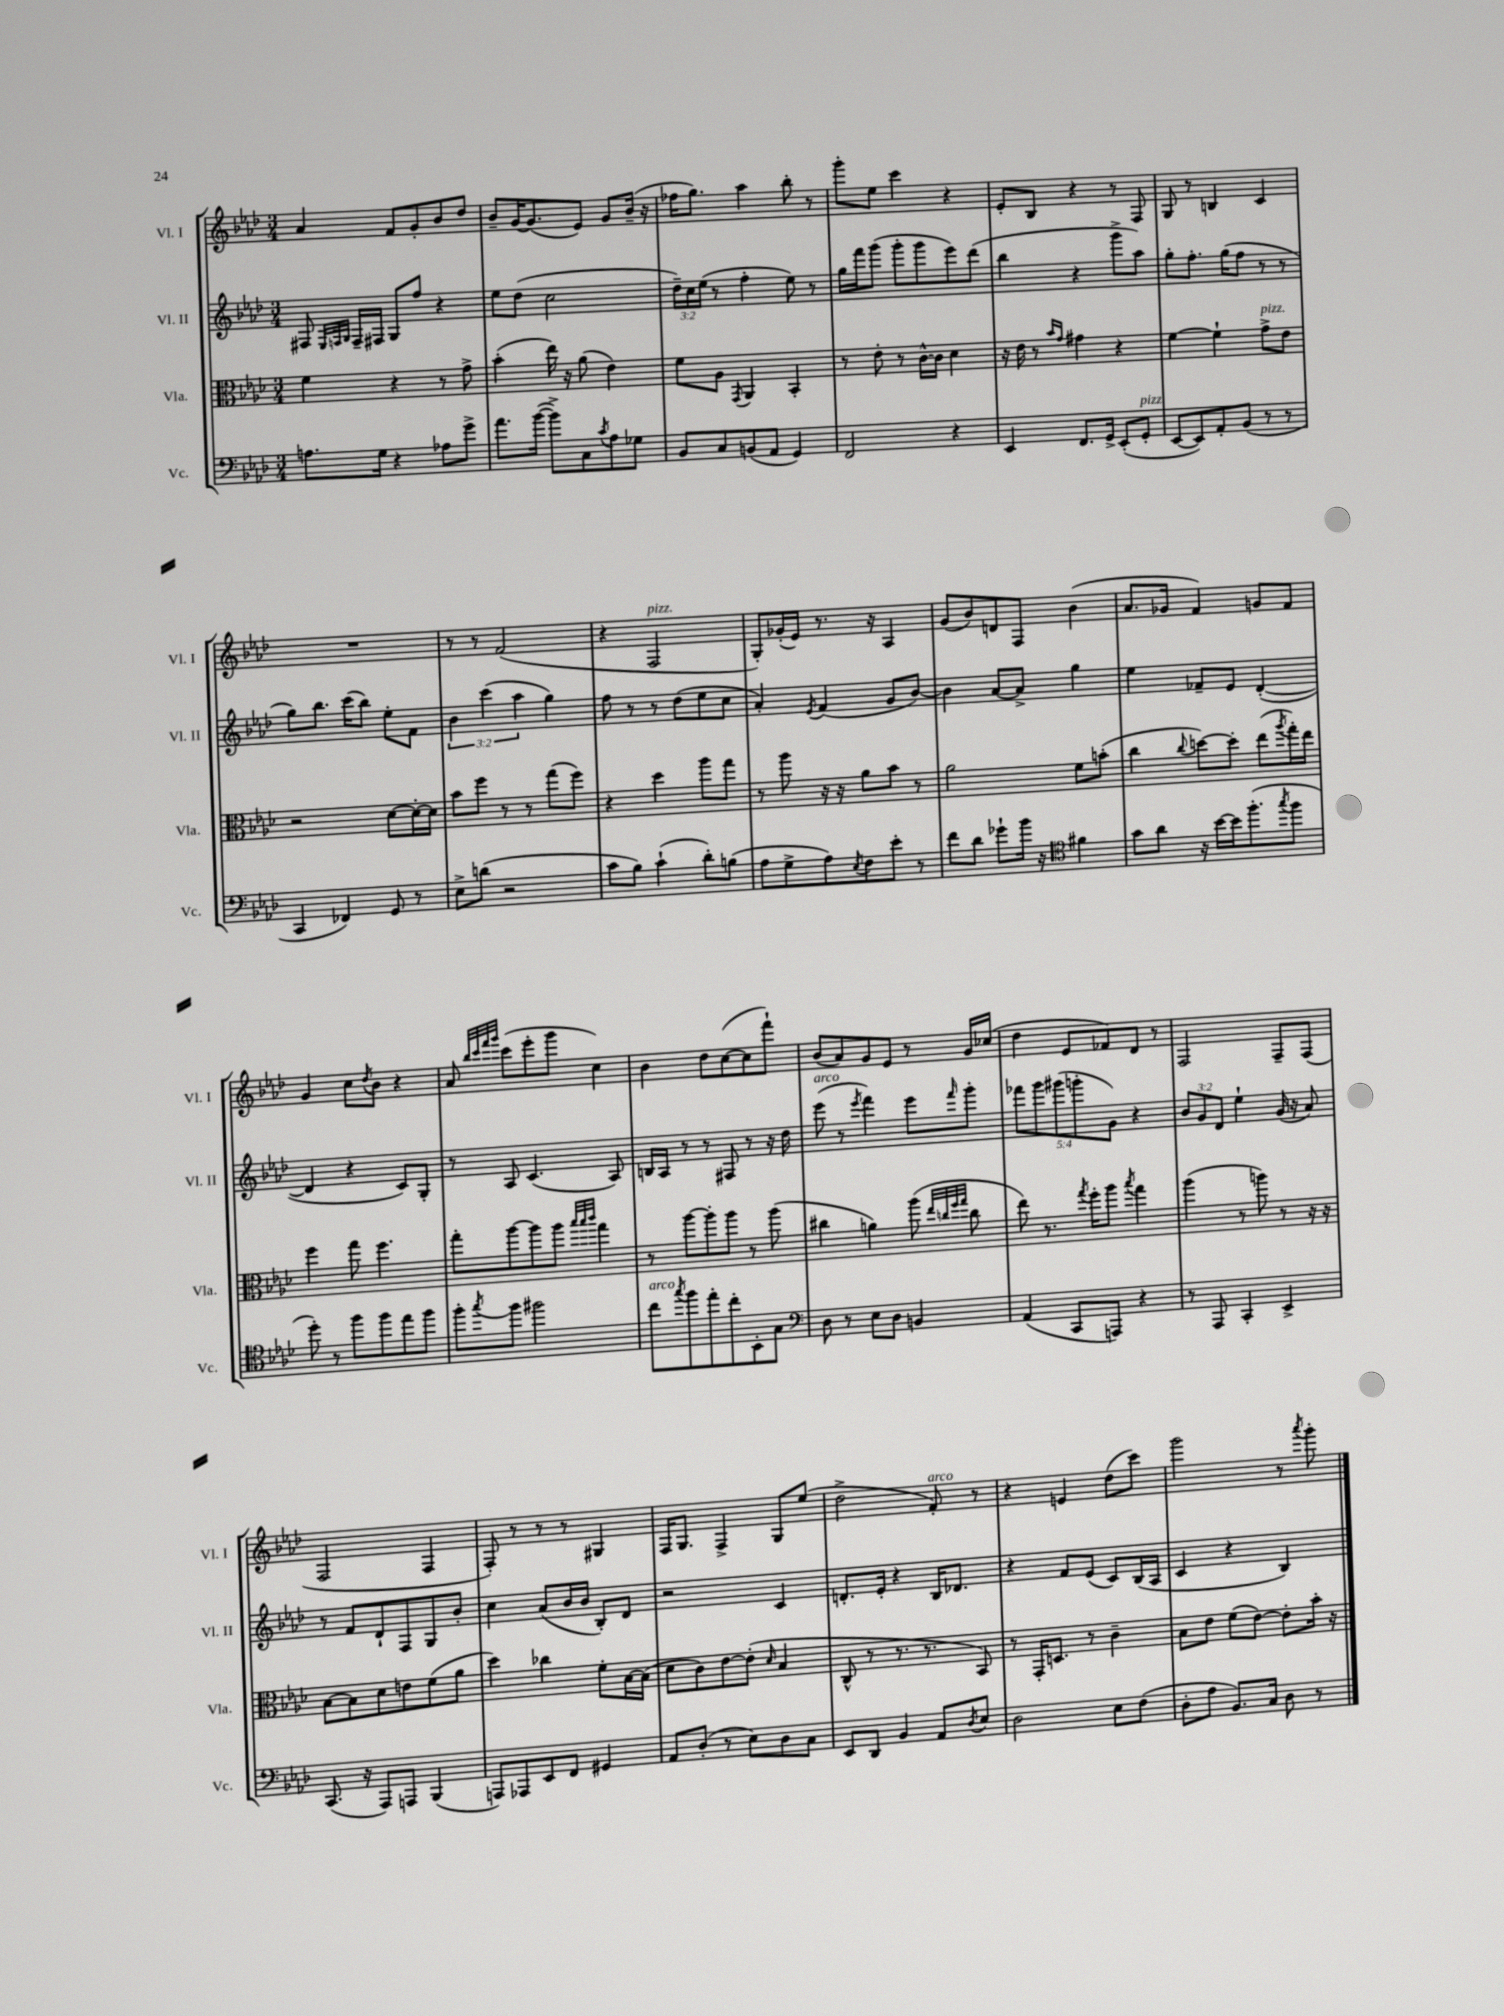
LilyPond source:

<<
\new StaffGroup <<
\new Staff = "s0" \with { instrumentName = "Vl. I" shortInstrumentName = "Vl. I" } {
    \clef treble \key aes \major \numericTimeSignature \time 3/4
    aes'4 f'8 g'8-. bes'8 des''8 |
    bes'8-- g'16~ g'8.( ees'8) g'8 bes'16--( r16 |
    fes''16 g''8.) aes''4 bes''8-. r8 |
    g'''8-. ees''8 c'''4 r4 |
    ees'8-. bes8 r4 r8 f8 |
    g8 r8 b4 c'4 |
    R2. |
    r8 r8 f'2( |
    r4 f2^\markup { \italic "pizz." } |
    g8-.) ges'16-.( ees'16) r8. r16 aes4 |
    g'8( bes'8) d'8 f8 bes'4( |
    aes'8. ges'16 f'4) g'8 f'8 |
    g'4 c''8 \acciaccatura { des''8 } bes'8 r4 |
    aes'8 \grace { bes''32 c'''32 f'''32 g'''32 } c'''8( ees'''8-. g'''8 c''4) |
    bes'4 des''8 c''8~( c''8 f'''8-!) |
    bes'8( aes'8) g'8 ees'8 r8 g'16 ces''16( |
    des''4 ees'8 fes'8) des'8 r8 |
    f2 f8-- f8( |
    f2 f4 |
    f8-.) r8 r8 r8 gis4 |
    f16 g8. f4-> g8 ees''8( |
    des''2-> f'8-.^\markup { \italic "arco" }) r8 |
    r4 e'4 des''8( c'''8) |
    g'''2 r8 \acciaccatura { aes'''8 } g'''8-. \bar "|." |
}
\new Staff = "s1" \with { instrumentName = "Vl. II" shortInstrumentName = "Vl. II" } {
    \clef treble \key aes \major \numericTimeSignature \time 3/4 \override Staff.TupletNumber.text = #tuplet-number::calc-fraction-text
    fis8 \grace { ees32 f32 g32 } f16-- fis16 g8 f''8 r4 |
    ees''8 des''8( c''2 |
    \tuplet 3/2 { des''16--) c''16 ees''16( } r8 f''4-. ees''8) r8 |
    g''16 f'''16 g'''8( g'''8-. g'''8 ees'''8) des'''8( |
    bes''4 r4 g'''8-> aes''8) |
    g''8-. f''8.-. g''16( f''8 r8 r8 |
    g''8) bes''8. c'''16( bes''8) ees''8-. f'8 |
    \tuplet 3/2 { bes'4 c'''4( aes''4 } g''4) |
    f''8 r8 r8 des''8( ees''8 c''8 |
    aes'4-.) \acciaccatura { ees'8 } f'4( g'8 bes'8~) |
    bes'4 aes'8~ aes'8-> g''4 |
    ees''4 fes'8-- ees'8 des'4~-.( |
    des'4 r4 c'8) g8-. |
    r8 aes8 c'4.( aes8) |
    b16 aes16 r8 r8 fis8 r8 r16 des''16 |
    ees'''8^\markup { \italic "arco" }( r8 \acciaccatura { ees'''8 } f'''4) ees'''8 \grace { f'''16 } g'''8-. |
    \tuplet 5/4 { fes'''8 g'''8 gis'''8( g'''8-. g'8) } r4 |
    \tuplet 3/2 { bes'8 g'8 des'8 } ees''4-! g'16( r16 aes'8) |
    r8 f'8 des'8-! f8 g8 bes'8-. |
    c''4 aes'8( bes'16 bes'16 bes8-.) des'8 |
    r2 c'4 |
    d'8.-. ees'16-. r4 bes16 des'8. |
    r4 f'8 ees'8( c'8) bes16( aes16 |
    c'4 r4 bes4) \bar "|." |
}
\new Staff = "s2" \with { instrumentName = "Vla." shortInstrumentName = "Vla." } {
    \clef alto \key aes \major \numericTimeSignature \time 3/4
    f'4 r4 r8 g'8-> |
    bes'4-.( ees''16) r16 aes'8( ees'4) |
    f'8 aes8 \acciaccatura { g,8 } aes,4 bes,4-. |
    r8 ees'8-. r8 c'16~-^ c'16 des'4 |
    r16 ees'16 r8 \grace { bes'16 g'16 } gis'4 r4 |
    f'4~ f'4-! g'8->^\markup { \italic "pizz." } ees'8 |
    r2 des'8~ des'16~-. des'16 |
    bes'8 f''8 r8 r8 g''8( f''8) |
    r4 des''4 aes''8 g''8 |
    r8 aes''8 r16 r16 aes'8 bes'8 r8 |
    aes'2 f'8 b'8-.( |
    c''4 \appoggiatura { c''8 } d''8~) d''8-. ees''8( \acciaccatura { aes''8 } g''16-.) ees''16 |
    f''4 g''8 f''4. |
    g''8-. aes''8~ aes''8 aes''8 \grace { bes''32 bes''32 c'''32 } g''4 |
    r8 aes''8~ aes''8-. aes''8 r8 aes''8( |
    cis''4 a'4) aes''8( \grace { ees''32 c''32 f''32 g''32 } c''8 |
    ees''8) r8. \acciaccatura { g''8 } f''16-. aes''8 \acciaccatura { bes''8 } g''4 |
    aes''4( r8 a''8) r8 r16 r16 |
    bes8~ bes8 des'8 e'8 f'8( aes'8 |
    des''4) ces''4 f'8-. bes16~ bes16( |
    des'8 c'8) ees'8~ ees'8-.( \grace { des'16 } bes4 |
    c8-^ r8 r8. r8. bes,8) |
    r8 g,16-. d8. r8 c'4-- |
    bes8 ees'8 f'8( ees'8~) ees'8-. bes'16-. r16 \bar "|." |
}
\new Staff = "s3" \with { instrumentName = "Vc." shortInstrumentName = "Vc." } {
    \clef bass \key aes \major \numericTimeSignature \time 3/4
    a8. g16 r4 aes8 g'8-> |
    aes'8. bes'16~( bes'8->) c8 \acciaccatura { c'8 } aes8 ges8 |
    bes,8 c8 b,8( aes,8 g,4) |
    f,2 r4 |
    ees,4 f,8. g,16-> ees,8-.( g,8-.^\markup { \italic "pizz." } |
    ees,8~ ees,8) aes,8-. bes,8( r8 r8 |
    c,4 fes,4) g,8 r8 |
    ees8-> d'8( r2 |
    c'8 bes8) c'4-!( des'8-.) b8( |
    aes8 g8-> aes8) \acciaccatura { ees8 } f8 ees'8-. r8 |
    f'8 des'8 ges'8-! bes'16 r16 \clef tenor fis'4 |
    g'8 aes'8 r16 bes'16~ bes'16 f''8.-.( \acciaccatura { g''8 } f''8 |
    des''8-.) r8 f''8 f''8 ees''8 f''8 |
    f''8-. \acciaccatura { g''8 } f''8 fis''2 |
    c''8^\markup { \italic "arco" } \acciaccatura { g''8 } f''8 ees''8-. c''8-. bes,8-. g8 |
    \clef bass des8 r8 ees8 des8 b,4 |
    aes,4( c,8 a,,8) r4 |
    r8 aes,,8 c,4-. ees,4-> |
    c,8.( r16 aes,,8) a,,8 bes,,4( |
    a,,8) aes,,8 ees,8 f,8 gis,4 |
    aes,8 des8-.( r8 ees8) des8 c8 |
    ees,8 des,8 bes,4 aes,8 \acciaccatura { des8 } ees8 |
    des2 ees8 f8( |
    des8-. aes8 bes,8.) c16 des8 r8 \bar "|." |
}
>>
>>
\layout { \context { \Score \remove "Bar_number_engraver" } }
